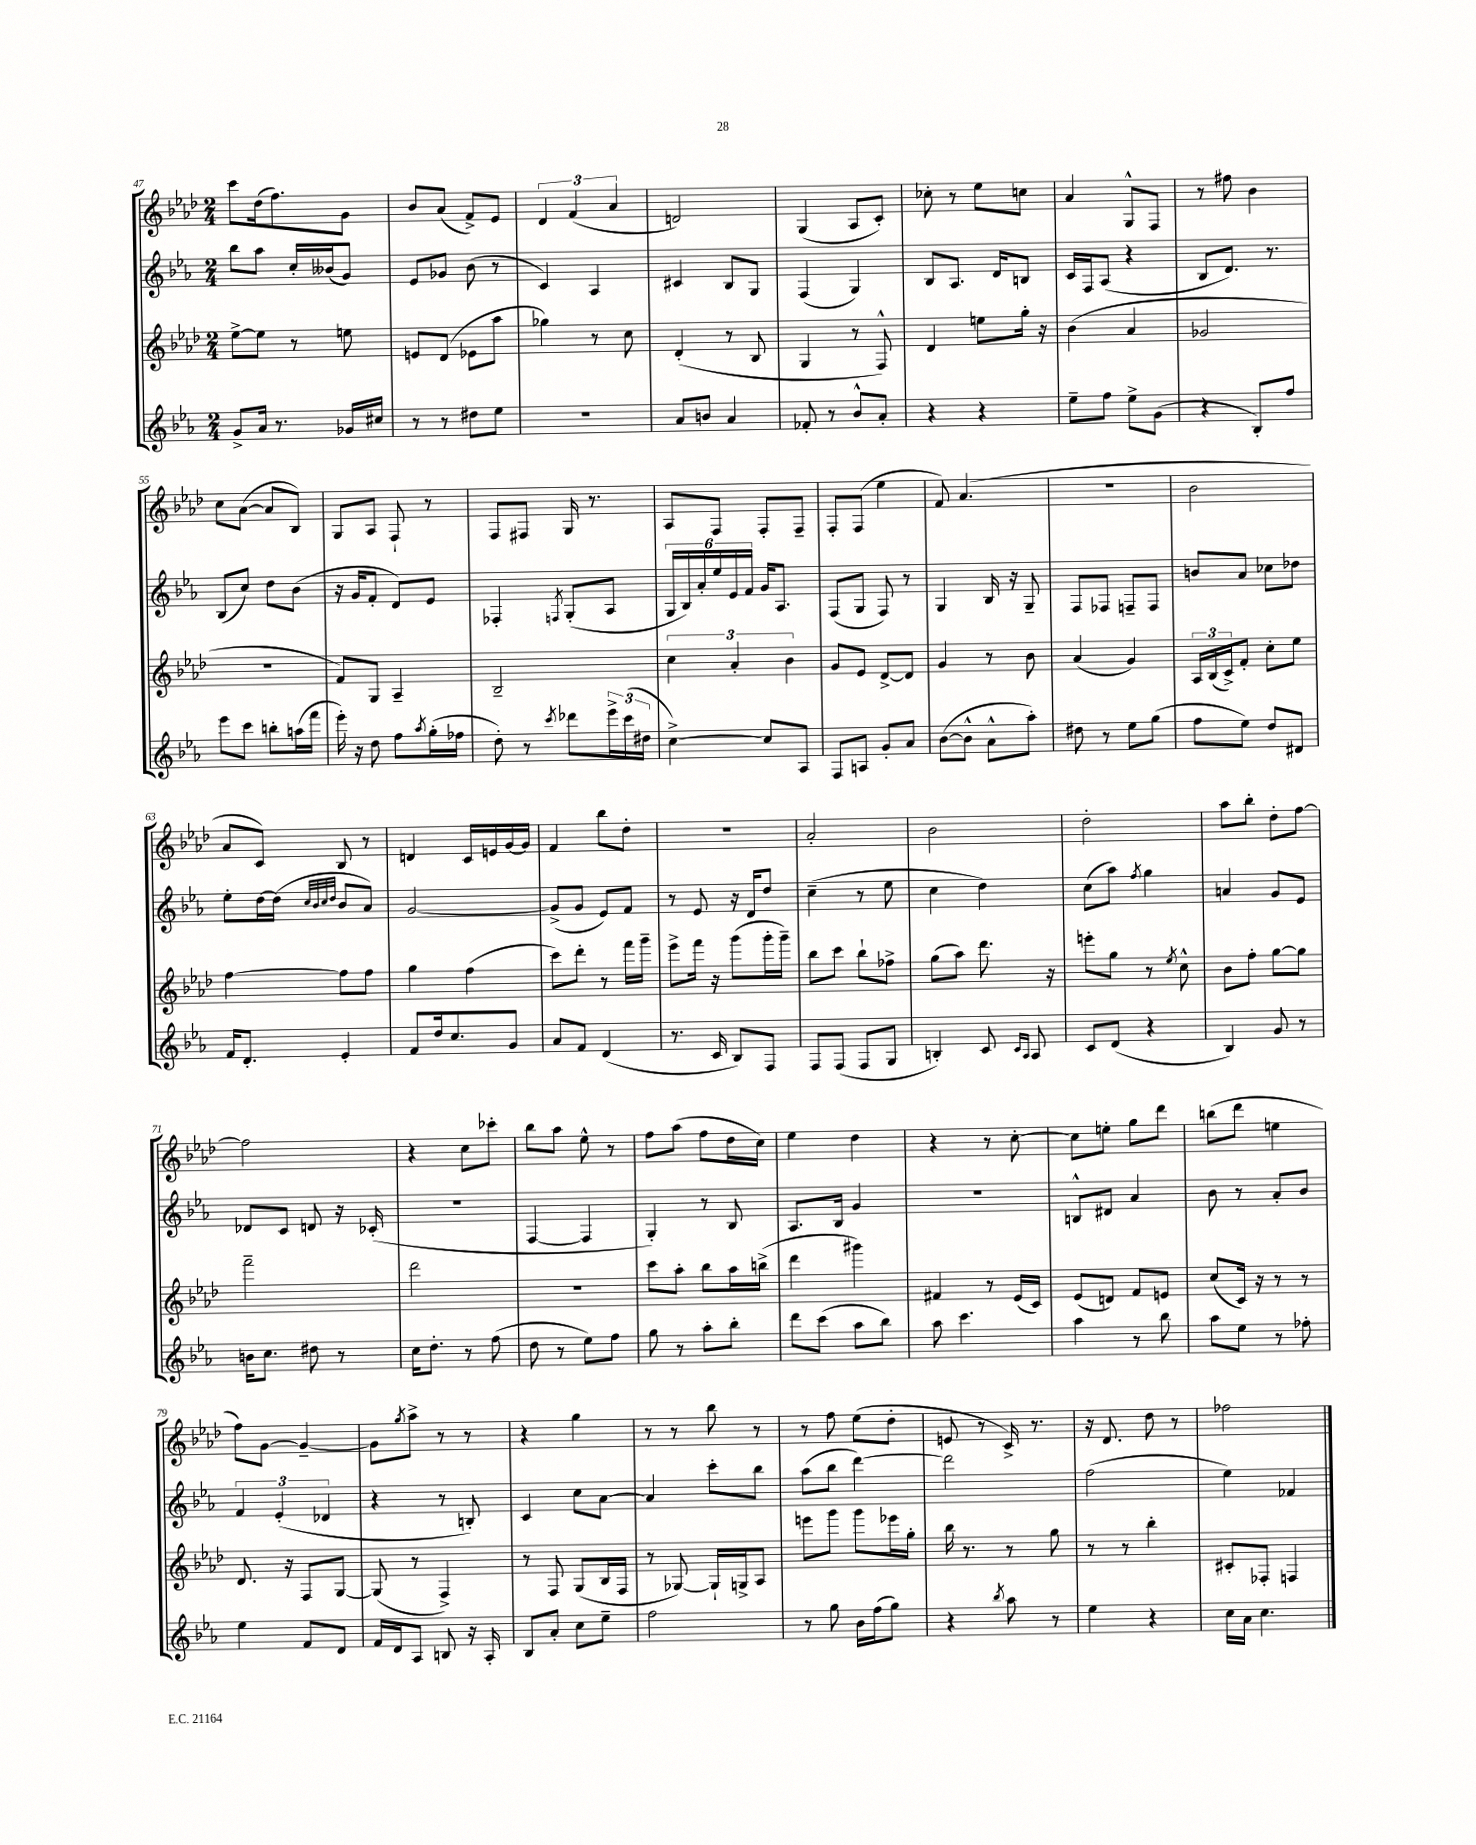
<<
\new StaffGroup <<
\new Staff = "s0" {
    \clef treble \key aes \major \numericTimeSignature \time 2/4
    c'''8 des''16( f''8.) g'8 |
    bes'8 aes'8( f'8->) ees'8 |
    \tuplet 3/2 { des'4 f'4( aes'4 } |
    d'2) |
    g4( aes8 c'8-.) |
    ces''8-. r8 ees''8 c''8 |
    aes'4 g8-^ f8 |
    r8 fis''8 bes'4 |
    c''8 aes'8~( aes'8 bes8) |
    g8 aes8 f8-! r8 |
    f8 fis8 g16 r8. |
    aes8 f8 f8-. f8-- |
    f8-. f8( ees''4 |
    f'8) aes'4.( |
    R2 |
    bes'2 |
    aes'8 c'8) bes8 r8 |
    d'4 c'16 e'16 g'16~ g'16 |
    f'4 bes''8 des''8-. |
    R2 |
    aes'2-. |
    bes'2 |
    des''2-. |
    aes''8 bes''8-. des''8-. f''8~ |
    f''2 |
    r4 c''8 ces'''8-. |
    bes''8 aes''8 ees''8-^ r8 |
    f''8 aes''8( f''8 des''16 c''16) |
    ees''4 des''4 |
    r4 r8 c''8~-. |
    c''8 e''8-. g''8 des'''8 |
    b''8( des'''8 e''4 |
    f''8) g'8~ g'4~-- |
    g'8 \acciaccatura { g''8 } aes''8-> r8 r8 |
    r4 g''4 |
    r8 r8 bes''8 r8 |
    r8 f''8 ees''8( des''8-. |
    e'8 r8 c'16->) r8. |
    r16 des'8. des''8 r8 |
    fes''2 \bar "|." |
}
\new Staff = "s1" {
    \clef treble \key ees \major \numericTimeSignature \time 2/4
    bes''8 aes''8 c''16-. beses'16( g'8) |
    ees'8 ges'8 bes'8( r8 |
    c'4) aes4 |
    cis'4 bes8 g8 |
    f4( g4) |
    bes8 aes8. d'16 b8 |
    c'16 f16 aes8( r4 |
    bes8 d'8.) r8. |
    bes8( c''8) d''8 bes'8( |
    r16 g'16 f'8-. d'8) ees'8 |
    fes4-. \acciaccatura { f8 } g8-.( aes8 |
    \tuplet 6/4 { g16 bes16) aes'16-. ees''16 ees'16 f'16 } g'16 aes8. |
    f8( g8 f8) r8 |
    g4 bes16 r16 g8-- |
    f8 fes8 f8-- f8 |
    b'8 aes'8 ces''8 des''8 |
    ees''8-. d''16~ d''16( \grace { c''32 bes'32 c''32 d''32 } bes'8 aes'8) |
    g'2~ |
    g'8->( g'8 ees'8) f'8 |
    r8 ees'8 r16 d'16 d''8 |
    c''4--( r8 ees''8 |
    c''4 d''4) |
    c''8( aes''8) \acciaccatura { f''8 } g''4 |
    a'4 g'8 ees'8 |
    des'8 c'8 d'8 r16 ces'16-.( |
    r2 |
    f4~ f4 |
    g4-.) r8 bes8 |
    aes8. bes16 g'4 |
    r2 |
    b8-^ dis'8 aes'4 |
    bes'8 r8 aes'8-. bes'8 |
    \tuplet 3/2 { f'4 ees'4-.( des'4 } |
    r4 r8 b8-.) |
    c'4 c''8 aes'8~ |
    aes'4 c'''8-. bes''8 |
    aes''8( bes''8 d'''4~) |
    d'''2 |
    f''2( |
    ees''4) fes'4 \bar "|." |
}
\new Staff = "s2" {
    \clef treble \key aes \major \numericTimeSignature \time 2/4
    ees''8~-> ees''8 r8 e''8 |
    e'8 des'8( ees'8 aes''8 |
    ges''4) r8 c''8 |
    des'4-.( r8 bes8 |
    g4 r8 f8-^) |
    des'4 e''8 g''16-. r16 |
    bes'4( aes'4 |
    ges'2 |
    R2 |
    f'8) g8 aes4-- |
    bes2-- |
    \tuplet 3/2 { c''4 aes'4-. bes'4 } |
    g'8 ees'8 des'8~-> des'8 |
    g'4 r8 bes'8 |
    aes'4( g'4) |
    \tuplet 3/2 { aes16 bes16( c'16->) } f'8-. c''8-. ees''8 |
    f''4~ f''8 f''8 |
    g''4 f''4( |
    c'''8) des'''8-. r8 f'''16 g'''16-- |
    ees'''8-> f'''16 r16 g'''8( g'''16-. g'''16--) |
    bes''8 c'''8 bes''8-! fes''8-> |
    g''8( aes''8) des'''8. r16 |
    e'''8-. g''8 r8 \acciaccatura { ees''8 } c''8-^ |
    bes'8 f''8-. g''8~ g''8 |
    f'''2-- |
    des'''2 |
    r2 |
    c'''8 aes''8-. bes''8 aes''16 b''16->( |
    des'''4 gis'''4) |
    fis'4 r8 ees'16( c'16) |
    ees'8( d'8) f'8 e'8 |
    c''8( c'16) r16 r8 r8 |
    des'8. r16 f8 g8~ |
    g8( r8 f4->) |
    r8 f8 g8( bes16 f16 |
    r8 ges8~) ges16-! g16-> aes8 |
    e'''8 g'''8 g'''8 ees'''16 g''16-. |
    bes''16 r8. r8 g''8 |
    r8 r8 bes''4-. |
    cis'8-. fes8-. f4 \bar "|." |
}
\new Staff = "s3" {
    \clef treble \key ees \major \numericTimeSignature \time 2/4
    g'8-> aes'16 r8. ges'16 cis''16 |
    r8 r8 dis''8 ees''8 |
    R2 |
    aes'8 b'8 aes'4 |
    fes'8-. r8 bes'8-^ aes'8-. |
    r4 r4 |
    ees''8-- f''8 ees''8-> g'8( |
    r4 bes8-.) f''8 |
    ees'''8 c'''8 b''8-. a''16( f'''16 |
    ees'''16-.) r16 d''8 f''8 \acciaccatura { aes''8 } g''16-.( fes''16 |
    d''8-.) r8 \acciaccatura { c'''8 } des'''8 \tuplet 3/2 { ees'''16-> c'''16( dis''16 } |
    c''4~->) c''8 aes8 |
    f8 a8 g'8-. aes'8 |
    bes'8~( bes'8-^ aes'8-^ aes''8-.) |
    dis''8 r8 ees''8 g''8( |
    f''8 ees''8) d''8 dis'8 |
    f'16 d'8.-. ees'4-. |
    f'8 d''16 c''8. g'8 |
    aes'8 f'8 d'4( |
    r8. c'16 bes8) f8 |
    f8 f8( f8 g8 |
    b4-.) c'8 \grace { c'16 aes16 } aes8 |
    c'8 d'8( r4 |
    bes4) g'8 r8 |
    b'16 c''8. dis''8 r8 |
    c''16 d''8.-. r8 f''8( |
    d''8 r8 ees''8) f''8 |
    g''8 r8 aes''8-. bes''8-. |
    d'''8 c'''8( aes''8 bes''8) |
    aes''8 c'''4. |
    aes''4 r8 bes''8 |
    aes''8 ees''8 r8 fes''8-. |
    ees''4 f'8 d'8 |
    f'16 d'16 aes8 b8 r16 aes16-. |
    bes8 aes'8-. c''8 ees''8-- |
    f''2 |
    r8 g''8 bes'16 f''16( g''8) |
    r4 \acciaccatura { bes''8 } aes''8 r8 |
    ees''4 r4 |
    c''16 aes'16 c''4. \bar "|." |
}
>>
>>
\layout { \context { \Score currentBarNumber = #47 } }
